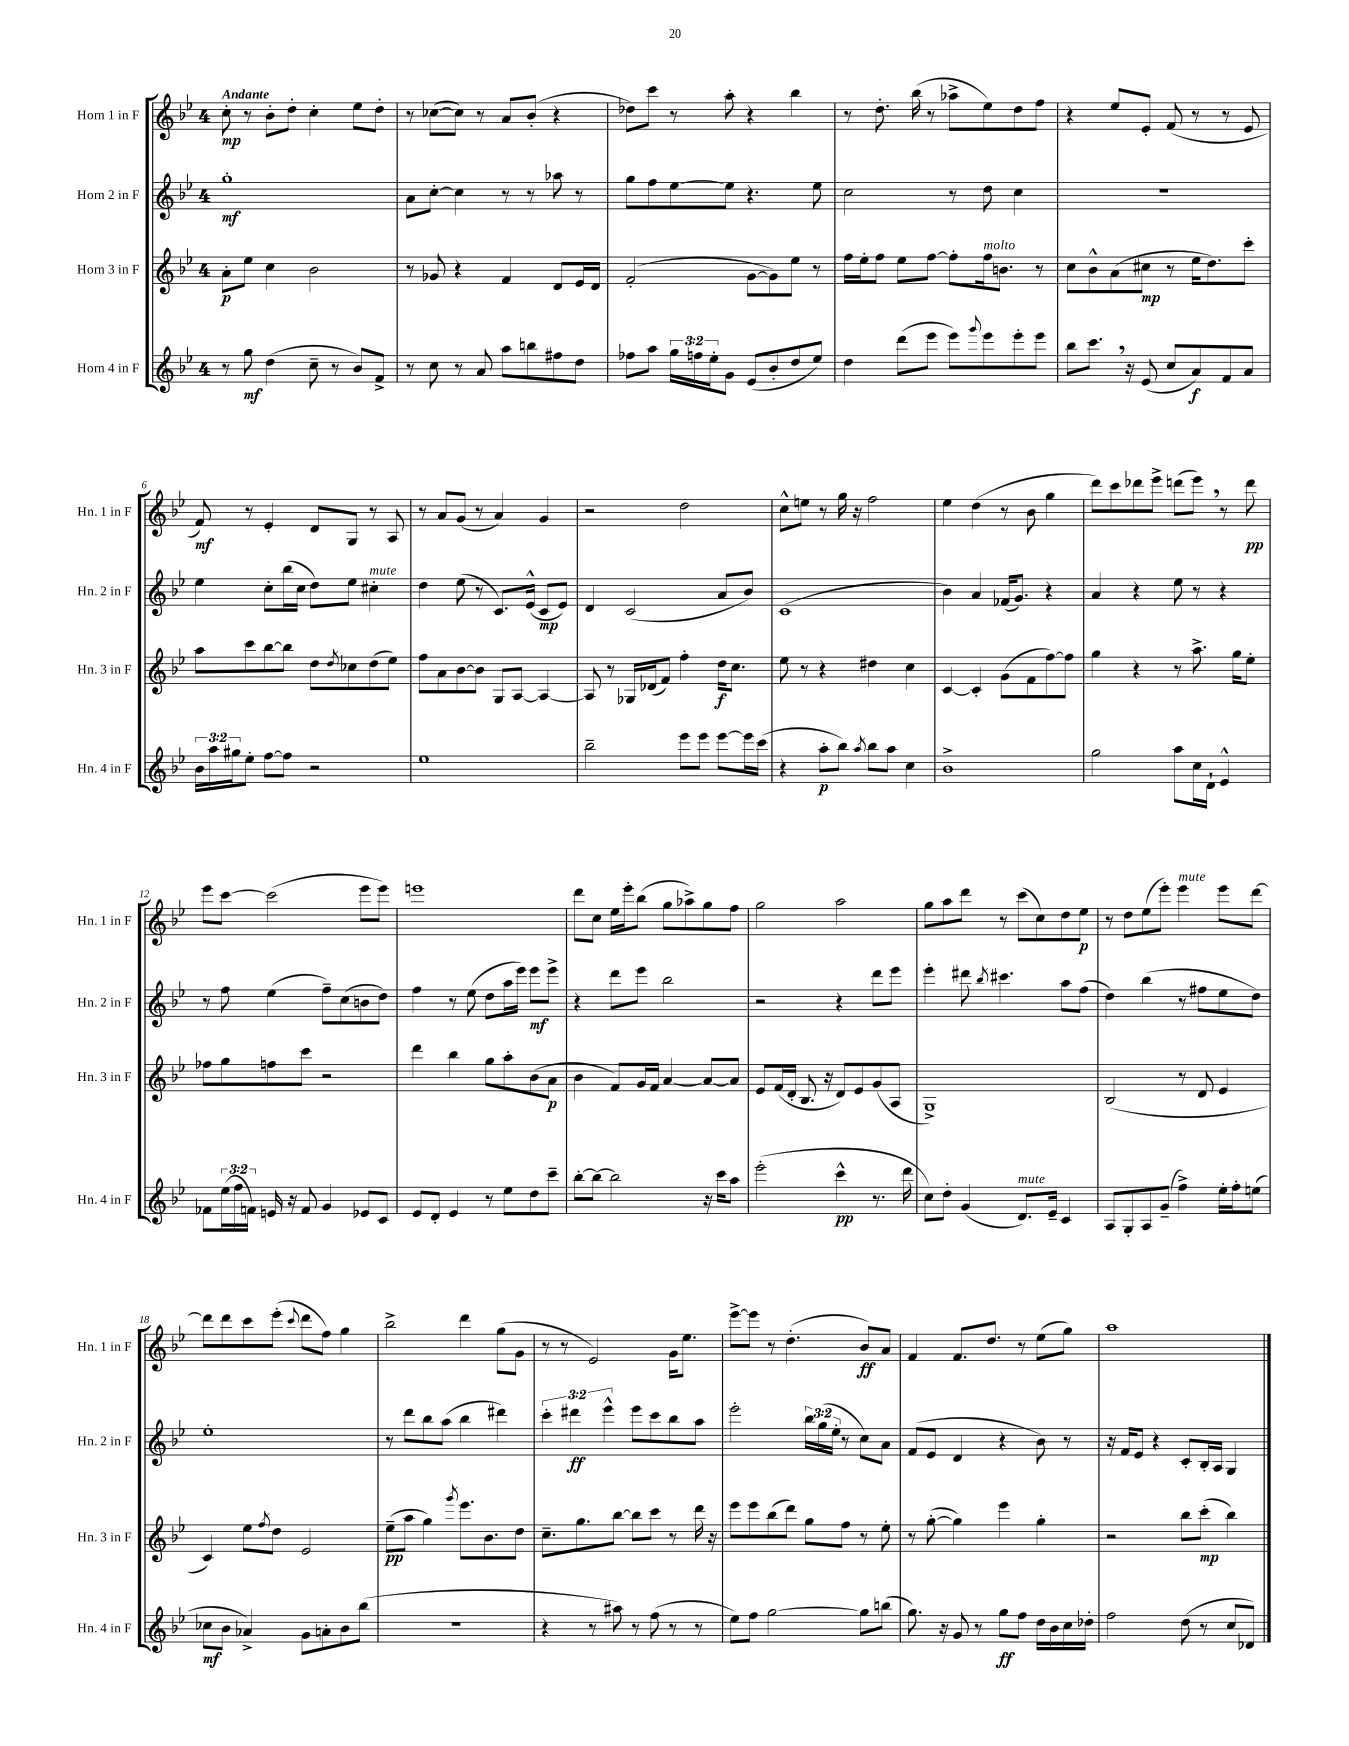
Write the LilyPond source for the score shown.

<<
\new StaffGroup <<
\new Staff = "s0" \with { instrumentName = "Horn 1 in F" shortInstrumentName = "Hn. 1 in F" } {
    \clef treble \key bes \major \once \override Staff.TimeSignature.style = #'single-digit \time 4/4 \tempo "Andante"
    c''8-.\mp r8 bes'8-. d''8-. c''4-. ees''8 d''8-. |
    r8 ces''8~( ces''8) r8 a'8 bes'8-.( r4 |
    des''8) c'''8 r8 a''8-. r4 bes''4 |
    r8 d''8.-. bes''16( r8 aes''8-> ees''8) d''8 f''8 |
    r4 ees''8 ees'8-. f'8( r8 r8 ees'8 |
    f'8\mf) r8 ees'4-. d'8 g8 r8 a8 |
    r8 a'8 g'8( r8 a'4) g'4 |
    r2 d''2 |
    c''8-^ e''8 r8 g''16 r16 f''2 |
    ees''4 d''4( r8 bes'8 g''4 |
    d'''8) c'''8 des'''8 ees'''8-> d'''8( ees'''8) \breathe r8 d'''8\pp |
    ees'''8 c'''8~ c'''2( ees'''8 ees'''8) |
    e'''1 |
    d'''8 c''8 ees''16 ees'''16-. bes''8( g''8 aes''8->) g''8 f''8 |
    g''2 a''2 |
    g''8 a''8 d'''8 r8 c'''8( c''8) d''8 ees''8\p |
    r8 d''8 ees''8( ees'''8-.) ees'''4^\markup { \italic "mute" } ees'''8 d'''8~ |
    d'''8 d'''8 c'''8 ees'''8-.( \appoggiatura { c'''8 } d'''8 f''8) g''4 |
    bes''2-> d'''4 g''8( g'8 |
    r8 r8 ees'2) g'16 ees''8. |
    ees'''8~-> ees'''8 r8 d''4.-.( bes'8\ff) a'8 |
    f'4 f'8. d''8. r8 ees''8( g''8) |
    a''1 \bar "|." |
}
\new Staff = "s1" \with { instrumentName = "Horn 2 in F" shortInstrumentName = "Hn. 2 in F" } {
    \clef treble \key bes \major \once \override Staff.TimeSignature.style = #'single-digit \time 4/4 \override Staff.TupletNumber.text = #tuplet-number::calc-fraction-text
    g''1-.\mf |
    a'8 c''8~-. c''4 r8 r8 aes''8 r8 |
    g''8 f''8 ees''8~ ees''8 r4. ees''8 |
    c''2 r8 d''8 c''4 |
    R1 |
    ees''4 c''8-. bes''16( c''16 d''8) ees''8 cis''4-.^\markup { \italic "mute" } |
    d''4 ees''8( r8 c'8.) ees'16-^( c'8\mp ees'8) |
    d'4 c'2( a'8 bes'8) |
    c'1( |
    bes'4) a'4 fes'16( g'8.) r4 |
    a'4 r4 ees''8 r8 r4 |
    r8 f''8 ees''4( f''8--) c''8( b'8 d''8) |
    f''4 r8 ees''8( d''8 a''16 ees'''16) ees'''8\mf ees'''8-> |
    r4 d'''8 ees'''8 bes''2 |
    r2 r4 d'''8 ees'''8 |
    ees'''4-. dis'''8 \acciaccatura { bes''8 } cis'''4. a''8 f''8( |
    d''4) bes''4( r8 fis''8 ees''8 d''8) |
    ees''1-. |
    r8 d'''8 bes''8 a''8( bes''4 dis'''4) |
    \tuplet 3/2 { c'''4-. dis'''4\ff ees'''4-^ } ees'''8 c'''8 bes''8 a''8 |
    ees'''2-. \tuplet 3/2 { bes''16 g''16( ees''16-. } r8 c''8) a'8 |
    f'8( ees'8 d'4 r4 bes'8) r8 |
    r16 f'16 ees'8 r4 c'8-. bes16-. a16 g4 \bar "|." |
}
\new Staff = "s2" \with { instrumentName = "Horn 3 in F" shortInstrumentName = "Hn. 3 in F" } {
    \clef treble \key bes \major \once \override Staff.TimeSignature.style = #'single-digit \time 4/4
    a'8-.\p ees''8 c''4 bes'2 |
    r8 ges'8 r4 f'4 d'8 ees'16 d'16 |
    f'2-.( g'8~ g'8) ees''8 r8 |
    f''16 ees''16-. f''8 ees''8 f''8~ f''8-. f''16^\markup { \italic "molto" } b'8. r8 |
    c''8 bes'8-^ a'8( cis''8\mp r8 ees''16 d''8.) c'''8-. |
    a''8 c'''8 bes''8~ bes''8 d''8 \acciaccatura { d''8 } ces''8 d''8( ees''8) |
    f''8 a'8 bes'8~ bes'8 g8 a8~ a4~ |
    a8 r8 ges16 des'16( f'8) f''4-. d''16\f c''8. |
    ees''8 r8 r4 dis''4 c''4 |
    c'4~ c'4-. g'8( f'8 f''8~) f''8 |
    g''4 r4 r8 a''8.-> g''16 ees''8-. |
    fes''8 g''8 f''8 c'''8 r2 |
    d'''4 bes''4 g''8 a''8-. bes'8( a'8\p |
    bes'4 f'8) g'16 f'16 a'4~ a'8~ a'8 |
    ees'8 f'16( d'16-. bes8. r16 d'8) ees'8 g'8( a8 |
    g1->) |
    bes2( r8 d'8 ees'4 |
    c'4) ees''8 \acciaccatura { f''8 } d''8 ees'2 |
    ees''8--\pp( a''8 g''4) \acciaccatura { g'''8 } ees'''8. bes'8. d''8 |
    c''8.-- g''8. bes''8~ bes''8 c'''8 r8 d'''16 r16 |
    ees'''8 ees'''8 bes''8( d'''8) g''8 f''8 r8 ees''8-. |
    r8 g''8~-.( g''4) ees'''4 g''4-. |
    r2 bes''8 c'''8-.\mp( bes''4) \bar "|." |
}
\new Staff = "s3" \with { instrumentName = "Horn 4 in F" shortInstrumentName = "Hn. 4 in F" } {
    \clef treble \key bes \major \once \override Staff.TimeSignature.style = #'single-digit \time 4/4 \override Staff.TupletNumber.text = #tuplet-number::calc-fraction-text
    r8 g''8\mf d''4( c''8-- r8 bes'8) f'8-> |
    r8 c''8 r8 a'8 a''8 b''8 fis''8 d''8 |
    fes''8 a''8 \tuplet 3/2 { g''16 f''16 ees''16-. } g'8 ees'8( bes'8-. d''8 ees''8) |
    d''4 d'''8( ees'''8 ees'''8) \appoggiatura { g'''8 } ees'''8 ees'''8-. ees'''8 |
    bes''8 c'''8. \breathe r16 ees'8( c''8 a'8\f) f'8 a'8 |
    \tuplet 3/2 { bes'16 a''16 gis''16 } ees''8-. f''8~ f''8 r2 |
    ees''1 |
    bes''2-- ees'''8 ees'''8 ees'''8~ ees'''16 c'''16( |
    r4 a''8-.\p bes''8) \acciaccatura { a''8 } bes''8 a''8 c''4 |
    bes'1-> |
    g''2 a''8 c''16 d'16-! ees'4-^ |
    fes'8 \tuplet 3/2 { ees''16( f''16 f'16) } e'16 r16 f'8 g'4 ees'8 c'8 |
    ees'8 d'8-. ees'4 r8 ees''8 d''8 c'''8-- |
    bes''8~-. bes''8~ bes''2 r16 c'''16 a''8 |
    ees'''2-.( c'''4-^\pp r8. d'''16 |
    c''8) d''8-. g'4( d'8.^\markup { \italic "mute" }) ees'16-- c'4 |
    a8 g8-. a8 g'8--( f''4->) ees''16-. f''16-. e''8( |
    ces''8\mf bes'8 aes'4->) g'8 a'8-. bes'8 bes''8( |
    r1 |
    r4 r8 ais''8) r8 f''8( r8 r8 |
    ees''8) f''8 g''2~ g''8 b''8( |
    g''8.) r16 g'8 r8 g''8\ff f''8 d''16 bes'16 c''16 des''16-. |
    f''2 d''8( r8 c''8 des'8) \bar "|." |
}
>>
>>
